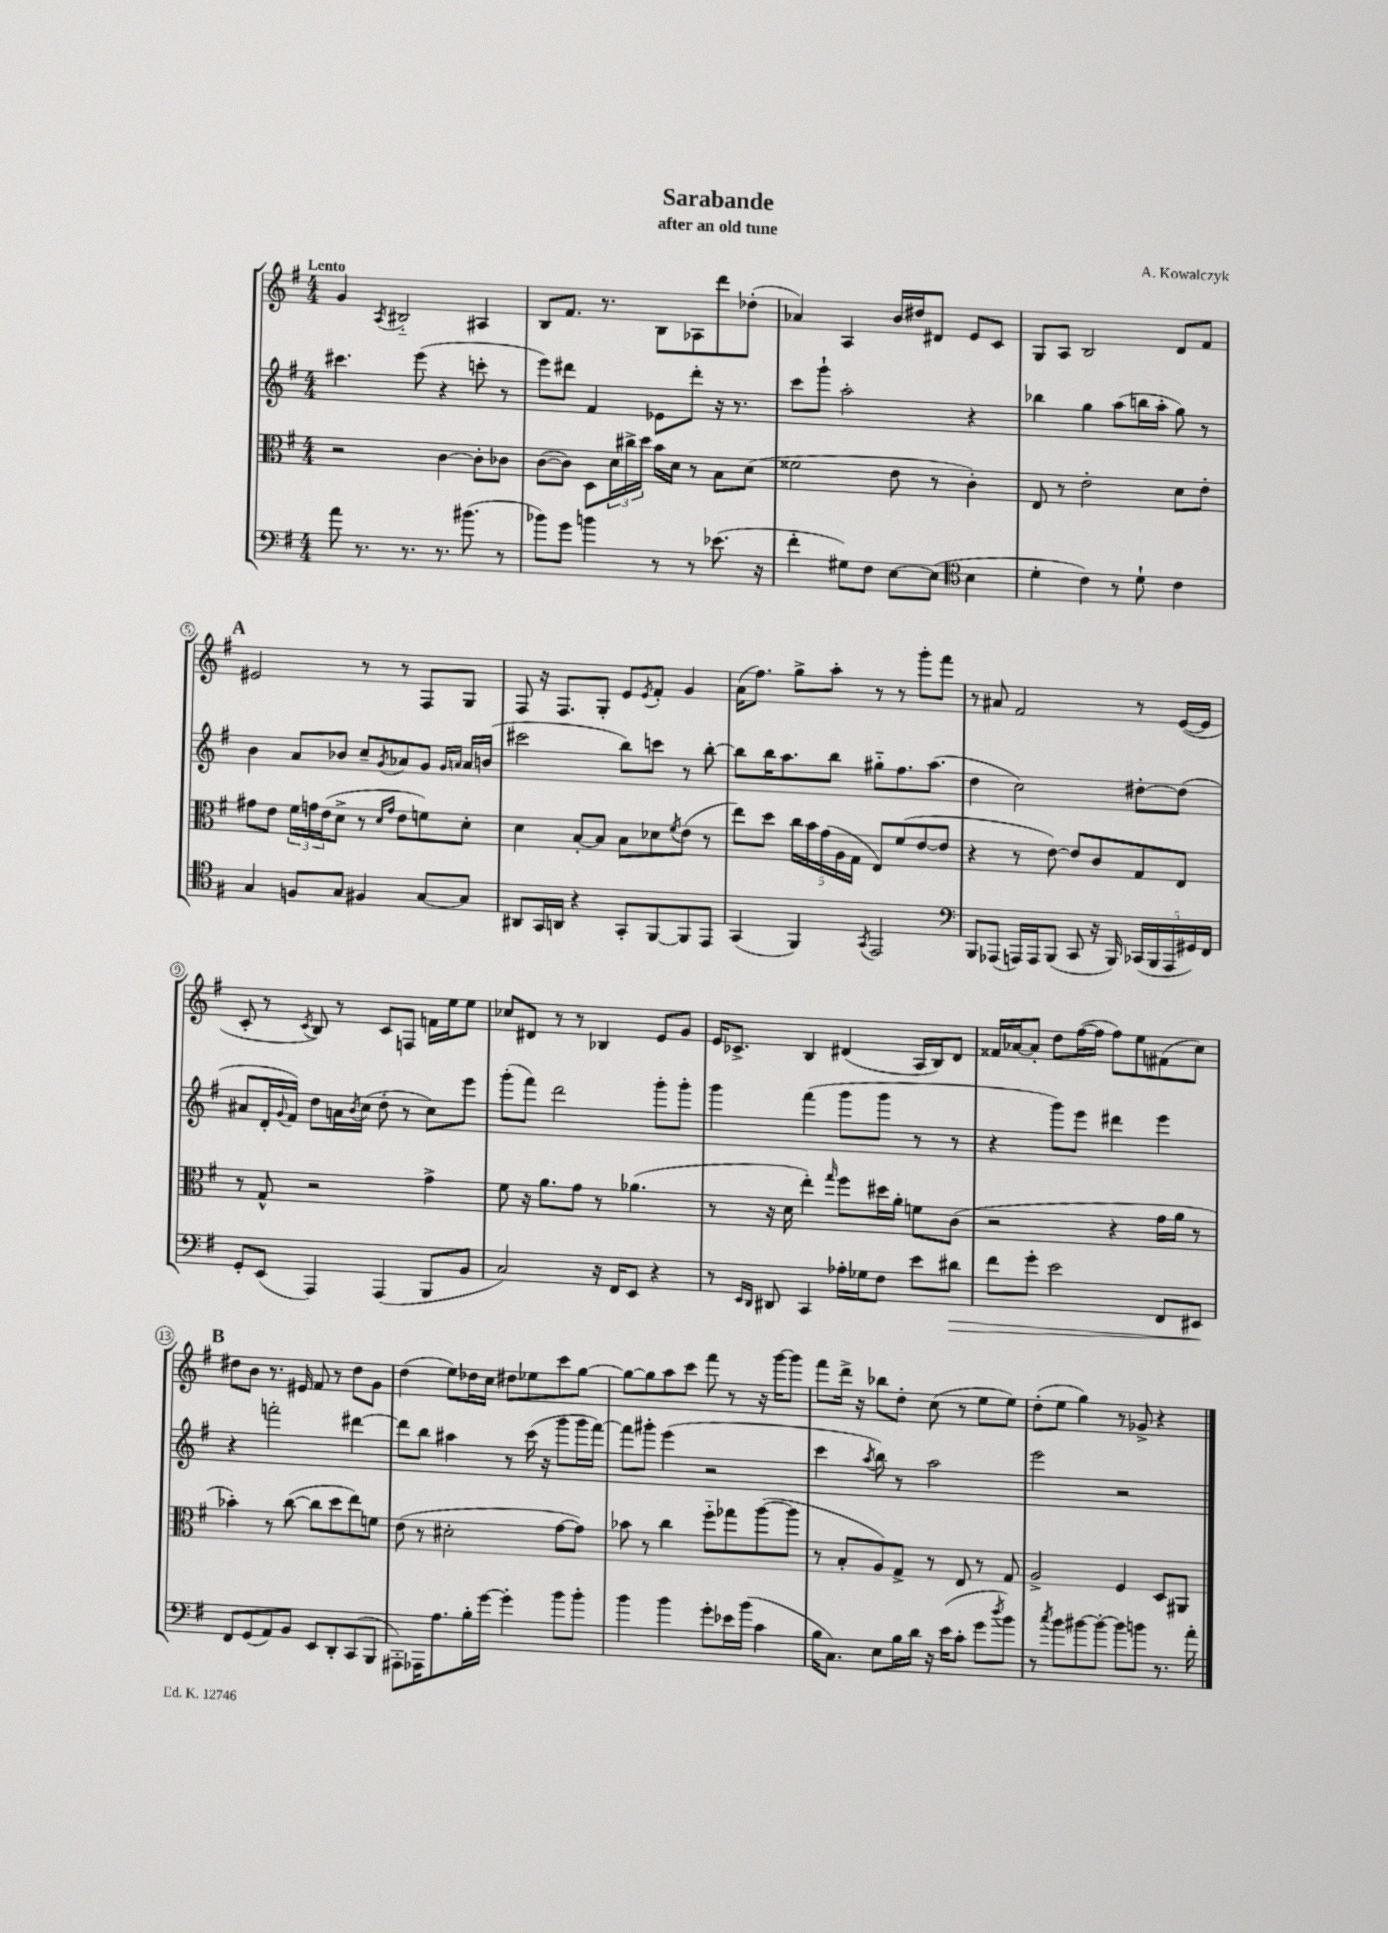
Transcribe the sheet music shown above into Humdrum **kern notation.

**kern	**kern	**kern	**kern
*staff4	*staff3	*staff2	*staff1
*clefF4	*clefC3	*clefG2	*clefG2
*k[f#]	*k[f#]	*k[f#]	*k[f#]
*M4/4	*M4/4	*M4/4	*M4/4
8a	2r	4.ccc#	4g
8.r	.	.	.
.	.	.	8qA
.	.	.	2B#'~
8.r	.	.	.
.	.	(8eee	.
8.r	[4c	4r	.
(8.b#	.	.	.
.	8c']	8ccc'	4A#
8r	8c-	8r	.
=	=	=	=
8b-)	([8c	8eee)	8B
8g	8c])	8ddd#	8.f#
4b	8D	4f#	.
.	.	.	8.r
.	24d	.	.
.	24cc#^	.	.
.	24dd	.	.
8r	16b	8e-	8B
.	16d	.	.
8r	8r	8ddd#'	8A-
(8.e-	8B	16r	8ddd
.	.	8.r	.
.	(8d	.	(8dd-'
16r	.	.	.
=	=	=	=
4f#'	2f##	8ccc	4a-)
.	.	8ggg`	.
8G#)	.	2aa'	4A
8F#	.	.	.
[8E	8e	.	16b
.	.	.	16dd#
(8E]	8r	.	8d#
*clefC4	*	*	*
4B	4c')	4r	8e
.	.	.	8c
=	=	=	=
4d'	8E	4bb-	8G
.	8r	.	8A
4c)	2e'	4gg	2B
8r	.	(8aa	.
8d`	.	16bb	.
.	.	16aa'	.
4c	8d	8gg)	8d
.	8e'	8r	8f#
=	=	=	=
4G	8g#	4b	2e#
.	8e	.	.
8F	24f#	8a	.
.	24g	.	.
.	(24e	.	.
8G	8d^	8b-	.
4F#	8r	8cc~	8r
.	16qqd	.	.
.	16qqg	8qg	.
.	8e	8a-	8r
[8G	8f)	8g	8F#
.	.	16qqg	.
.	.	16qqa	.
8G]	8d'	16a	8G
.	.	(16b	.
=	=	=	=
8AA#	4d	2ccc#	8F#
16GG	.	.	16r
16AA	.	.	8.F#
4r	[8B'	.	.
.	8B]	.	8G'
8GG'	8B	8bb)	8e
.	.	.	8qe
[8FF#	8d-	8ccc	8f#'
.	8qf#	.	.
8FF#]	(8e	8r	4g
8EE	8r	[8bb'	.
=	=	=	=
(4GG	8ee)	8bb]	(16a
.	.	.	8.ff#)
.	8dd	16bb	.
.	.	8.aa	.
4FF#)	20cc	.	8gg^
.	20b	.	.
.	(20g	.	.
.	.	8bb	8aa'
.	20A	.	.
.	20G	.	.
8qGG	.	.	.
2EE	8E)	8gg#'~	8r
.	(8f#	8.ff#	8r
.	[8e	.	8ggg'
.	.	(8.aa	.
.	8e]	.	8fff#
=	=	=	=
*clefF4	*	*	*
8BBB	4r	4dd	8r
(8AAA-	.	.	8a#
16AAA)	8r	2cc)	2f#
16AAA	.	.	.
(8BBB	[8e)	.	.
8CC	8e]	.	.
16r	8c	.	.
16BBB)	.	.	.
(20CC-	8G	[8dd#'	8r
20BBB	.	.	.
20AAA	.	.	.
.	8E	(8dd#]	([16e
20GG#)	.	.	.
.	.	.	16e]
20FF#	.	.	.
=	=	=	=
8GG'	8r	8a#	8c'
(8EE	8G^^	16d'	8r
.	.	8qqg	.
.	.	16f#)	.
.	.	.	8qc
4AAA)	2r	8dd	8B)
.	.	16a	8r
.	.	8qb	.
.	.	(16cc	.
(4AAA	.	8dd'	8c
.	.	8r	8F
8BBB	4g^	8cc)	16f
.	.	.	16ee
8BB	.	8eee	8ee
=	=	=	=
2C)	8f#	(8ggg'	8cc-
.	16r	8fff#)	8d#
.	8.a	.	.
.	.	2ddd	8r
.	8g	.	8r
16r	8r	.	4B-
16FF#	.	.	.
8EE	(4.a-	.	.
4r	.	8ggg'	8e
.	.	8ggg'	8g
=	=	=	=
8r	8r	4ggg	16e
.	.	.	8.c-^
16qqEE	.	.	.
16qqDD	.	.	.
8DD#	16r	.	.
.	16d	.	.
4CC	4ee')	(4fff#	4B
.	16qqgg	.	.
16A-'	8ff#	8ggg	(4d#
16G-	.	.	.
8F#	16dd#	8ggg	.
.	16a'	.	.
8e	8f	8r	16A
.	.	.	16B)
8d#	(8c	8r	8d#
=	=	=	=
8f#	2r	4r	16f##
.	.	.	[16a-
8g'	.	.	8a-']
2e	.	8ggg)	8dd
.	.	8eee	([16ff#
.	.	.	16ff#]
.	4r	4ddd#	8ff#)
.	.	.	8ee
8FF#	16g	4eee	(8f#
.	16a	.	.
8EE#	8r	.	8cc)
=	=	=	=
8FF#	4b-')	4r	8dd#
(8GG	.	.	8b
8AA)	8r	2fff'	8.r
8BB	([8cc	.	.
.	.	.	16e#
8EE	8cc]	.	8f#
8DD'	8dd	.	8r
(8CC	8ee)	[4ddd#	8dd#
8BBB	8f	.	8g
=	=	=	=
8AAA#')	(8e	8ddd#]	(4dd
16AAA-	8r	8bb	.
8.A	.	.	.
.	2d#'	4aa#	8ee)
16B'	.	.	16dd-
[16g	.	.	16cc
4g']	.	8r	8dd#
.	.	(16ccc	8ee-
.	.	16r	.
8b	[8g	8ggg	8ccc
8b'	8g])	16ggg	[8gg
.	.	[16fff#)	.
=	=	=	=
4b	8b-	8fff#]	8gg_
.	8r	8ggg#'	8gg]
4b	4cc	(4eee	8aa
.	.	.	8ccc
8g'	8ff#'~	2r	8fff#
16e-	8gg-	.	8r
(16b	.	.	.
4c	([8aa	.	16r
.	.	.	[16ggg
.	8aa]	.	8ggg]
=	=	=	=
16B	8r	4ccc	8fff#
8.C)	.	.	.
.	8B'	.	16ddd^
.	.	.	16r
.	.	8qaa	.
8E	8A)	8bb)	8bb-
16B	8G^	8r	8dd'
16d	.	.	.
16r	8r	2aa	(8cc
(16e	.	.	.
8c'	8E	.	8r
8g	8r	.	8ee
8qdd	.	.	.
8b)	8G	.	8ee)
=	=	=	=
8r	2A^	2eee	(8dd'
8qcc	.	.	.
8b	.	.	8ee
[8b#	.	.	4gg)
8b#'_	.	.	.
8b#]	4F#	2r	8r
8b	.	.	8g-^
8.r	8D	.	4r
.	8AA#	.	.
16a'	.	.	.
==	==	==	==
*-	*-	*-	*-
